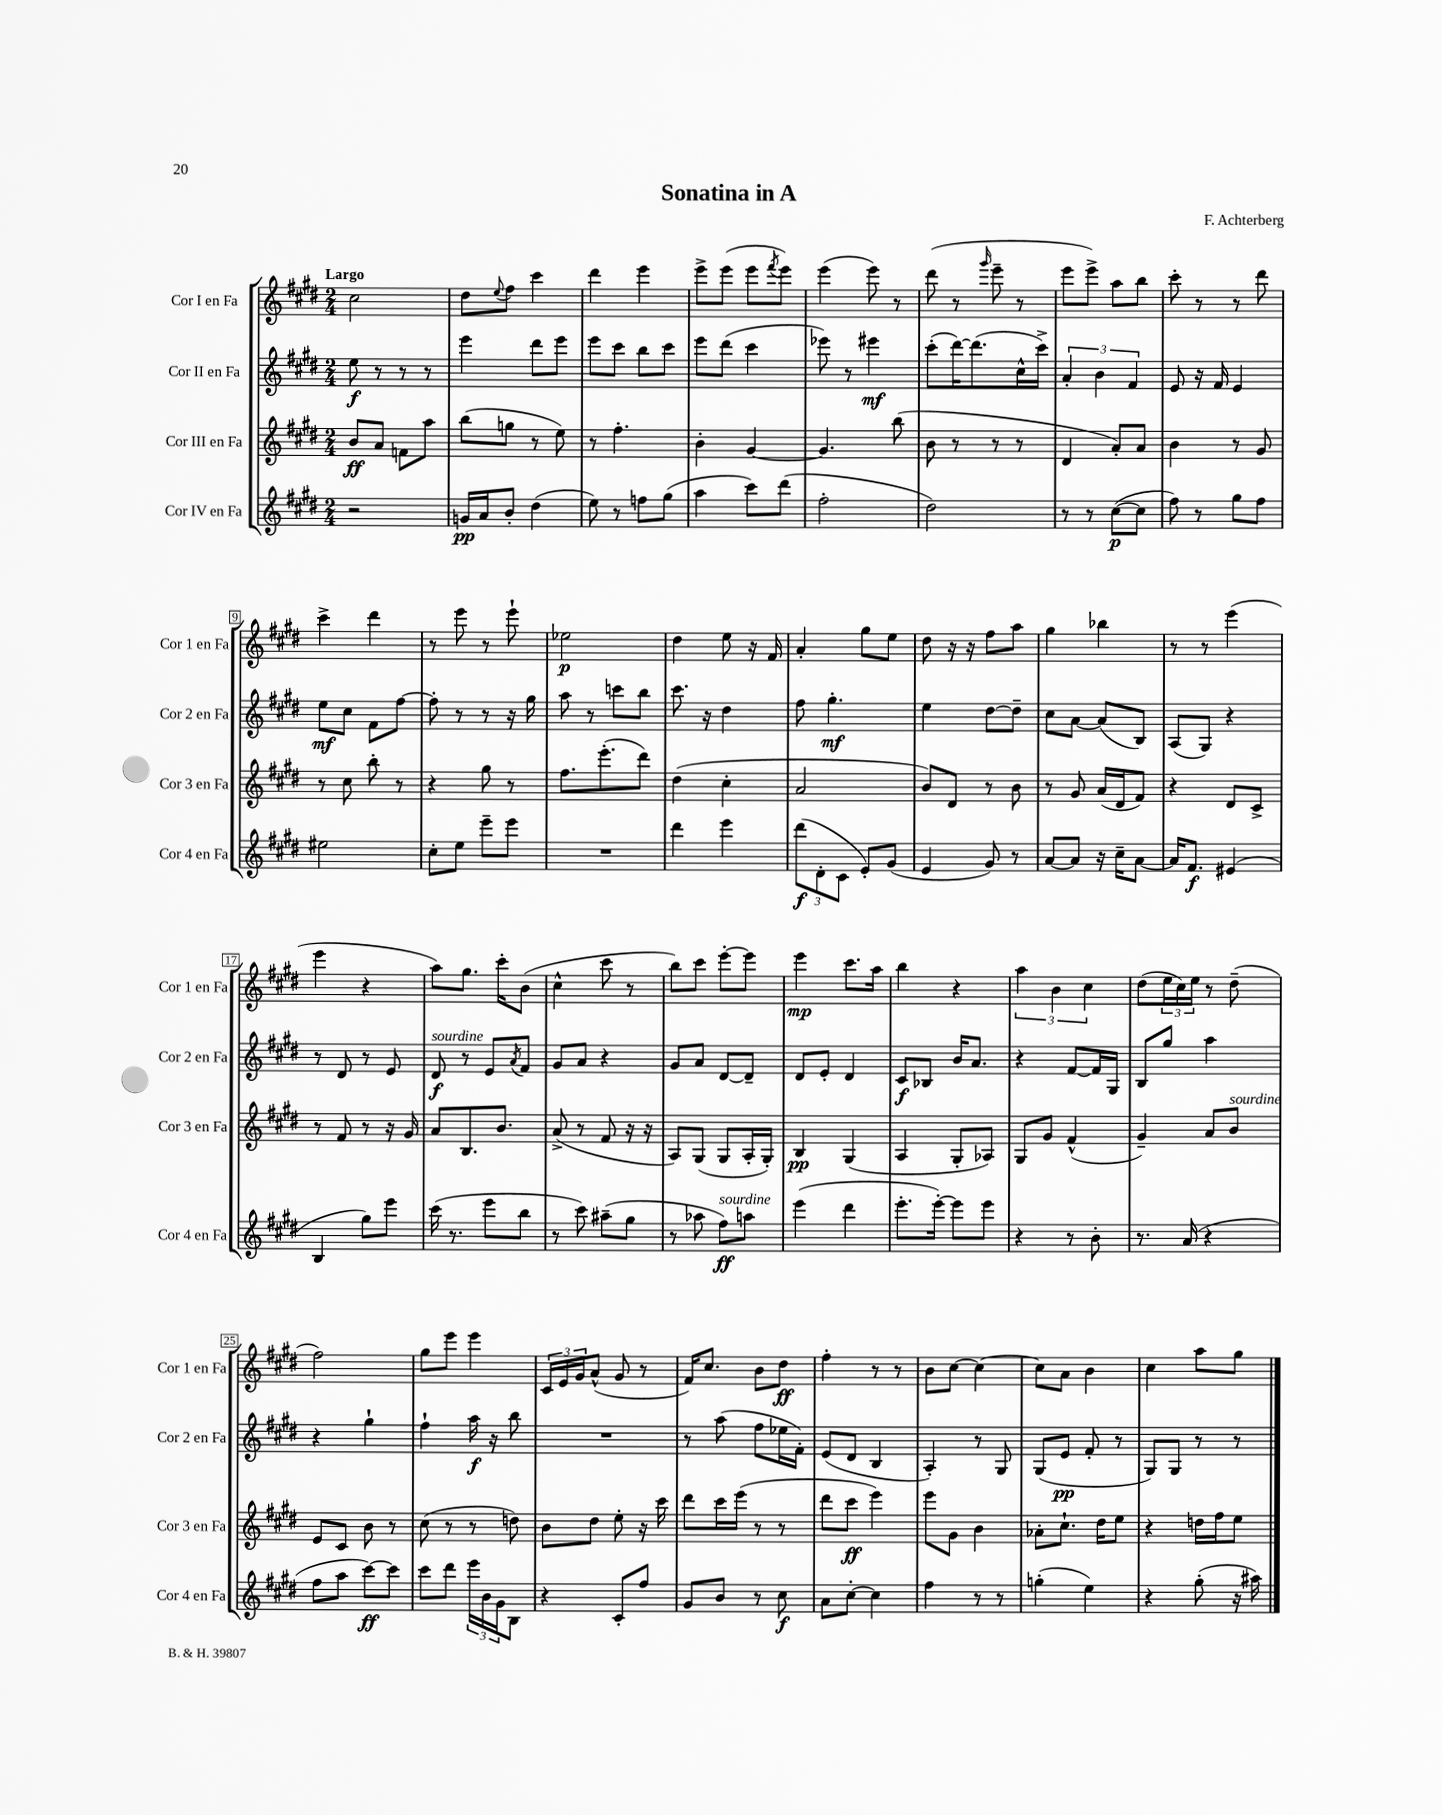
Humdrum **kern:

**kern	**kern	**kern	**kern
*staff4	*staff3	*staff2	*staff1
*clefG2	*clefG2	*clefG2	*clefG2
*k[f#c#g#d#]	*k[f#c#g#d#]	*k[f#c#g#d#]	*k[f#c#g#d#]
*M2/4	*M2/4	*M2/4	*M2/4
2r	8b	8ee	2cc#
.	8a	8r	.
.	8f	8r	.
.	8aa	8r	.
=	=	=	=
16g	(8bb	4eee	8dd#
16a	.	.	.
.	.	.	8qqee
8b'	8gg	.	8ff#
(4dd#	8r	8ddd#	4ccc#
.	8ee)	8eee	.
=	=	=	=
8ee)	8r	8eee	4ddd#
8r	4.ff#'	8ccc#	.
8ff	.	8bb	4eee
(8gg#	.	8ccc#	.
=	=	=	=
4aa	4b'	8eee	8eee^
.	.	(8ddd#	(8eee
8ccc#)	[4g#	4ccc#	8eee
.	.	.	8qfff#
(8ddd#	.	.	8eee)
=	=	=	=
2ff#'	4.g#]	8eee-)	(4eee
.	.	8r	.
.	.	4eee#	8eee)
.	(8bb	.	8r
=	=	=	=
2dd#)	8b	(8ccc#'	(8ddd#
.	8r	[16ddd#)	8r
.	.	(8.ddd#]	.
.	.	.	16qqggg#
.	8r	.	8eee~
.	8r	16cc#^^	8r
.	.	16ccc#^)	.
=	=	=	=
8r	4d#	6a'	8eee
8r	.	.	8eee^)
.	.	6b	.
([8cc#	8a')	.	8aa
.	.	6f#	.
8cc#]	8a	.	8bb
=	=	=	=
8ff#)	4b	8e	8ccc#'
8r	.	16r	8r
.	.	16f#	.
8gg#	8r	4e	8r
8ff#	8g#	.	8ddd#
=	=	=	=
2ee#	8r	8ee	4ccc#^
.	8cc#	8cc#	.
.	8bb'	8f#	4ddd#
.	8r	[8ff#	.
=	=	=	=
8cc#'	4r	8ff#']	8r
8ee	.	8r	8eee
8eee~	8gg#	8r	8r
8eee	8r	16r	8eee`
.	.	16gg#	.
=	=	=	=
2r	8.ff#	8aa	2ee-
.	.	8r	.
.	(8.eee'	.	.
.	.	8ccc	.
.	8ddd#)	8bb	.
=	=	=	=
4ddd#	(4dd#	8.ccc#	4dd#
.	.	16r	.
4eee	4cc#'	4dd#	8ee
.	.	.	16r
.	.	.	16f#
=	=	=	=
(12ddd#	2a	8ff#	4a'
12d#'	.	.	.
.	.	4.gg#'	.
12c#	.	.	.
8e')	.	.	8gg#
(8g#	.	.	8ee
=	=	=	=
4e	8b)	4ee	8dd#
.	8d#	.	16r
.	.	.	16r
8g#)	8r	[8dd#	8ff#
8r	8b	8dd#~]	8aa
=	=	=	=
[8a	8r	8cc#	4gg#
8a]	8g#	[8a	.
16r	(16a	(8a]	4bb-
16cc#~	16d#	.	.
[8a	8f#)	8B)	.
=	=	=	=
16a]	4r	(8A	8r
8.f#	.	.	.
.	.	8G#)	8r
(4e#	8d#	4r	(4eee
.	8c#^	.	.
=	=	=	=
4B	8r	8r	4eee
.	8f#	8d#	.
8gg#)	8r	8r	4r
8eee	16r	8e	.
.	16g#	.	.
=	=	=	=
(16ccc#	8a	8d#	8aa)
8.r	.	.	.
.	8.B	8r	8.gg#
8eee	.	8e	.
.	8.b	.	16ccc#'
.	.	8qa	.
8bb	.	8f#	(8b
=	=	=	=
8r	(8a^	8g#	4cc#^^
8ccc#)	8r	8a	.
(8aa#~	8f#	4r	8ccc#
8gg#	16r	.	8r
.	16r	.	.
=	=	=	=
8r	8A)	8g#	8bb)
8aa-	(8G#	8a	8ccc#
8ff#)	8G#	[8d#	[8eee'
8aa	16A'	8d#~]	8eee]
.	16G#')	.	.
=	=	=	=
(4eee	4B	8d#	4eee
.	.	8e'	.
4ddd#	(4G#	4d#	8.ccc#
.	.	.	16aa
=	=	=	=
8.eee'	4A	8c#	4bb
.	.	8B-	.
[16eee')	.	.	.
8eee]	8G#'	16b	4r
.	.	8.a	.
8eee	8A-)	.	.
=	=	=	=
4r	8G#	4r	6aa
.	8g#	.	.
.	.	.	6b
8r	(4f#^^	[8f#	.
.	.	.	6cc#
8b'	.	16f#]	.
.	.	16G#	.
=	=	=	=
8.r	4g#~)	8B	(8dd#
.	.	8gg#	24ee
.	.	.	24cc#)
(16a	.	.	.
.	.	.	24ee
4r	8a	4aa	8r
.	8b	.	(8dd#~
=	=	=	=
8ff#	8e	4r	2ff#)
8aa	8c#	.	.
[8ccc#)	8b	4gg#`	.
8ccc#]	8r	.	.
=	=	=	=
8ccc#	(8cc#	4ff#`	8gg#
8ddd#	8r	.	8eee
24eee	8r	16aa	4eee
24b	.	.	.
.	.	16r	.
24g#	.	.	.
8B	8dd)	8bb	.
=	=	=	=
4r	8b	2r	24c#
.	.	.	24e
.	.	.	24g#
.	8dd#	.	(8a^^
8c#'	8ee'	.	8g#
8ff#	16r	.	8r
.	16ccc#	.	.
=	=	=	=
8g#	8ddd#	8r	16f#)
.	.	.	8.cc#
8b	16ccc#	(8aa	.
.	(16eee	.	.
8r	8r	8ff#	8b
8cc#	8r	16ee-	8dd#
.	.	16f#')	.
=	=	=	=
8a	8ddd#	(8e	4ff#'
[8cc#'	8ccc#	8d#	.
4cc#]	4eee)	4B	8r
.	.	.	8r
=	=	=	=
4ff#	8eee	4A')	8b
.	8g#	.	[8cc#
8r	4b	8r	4cc#_
8r	.	8G#	.
=	=	=	=
(4gg'	8a-'	(8G#	8cc#]
.	8.cc#`	8e	8a
4ee)	.	8f#'	4b
.	16dd#	.	.
.	8ee	8r	.
=	=	=	=
4r	4r	8G#)	4cc#
.	.	8G#	.
(8gg#'	16dd	8r	8aa
.	16ff#	.	.
16r	8ee	8r	8gg#
16aa#)	.	.	.
==	==	==	==
*-	*-	*-	*-
